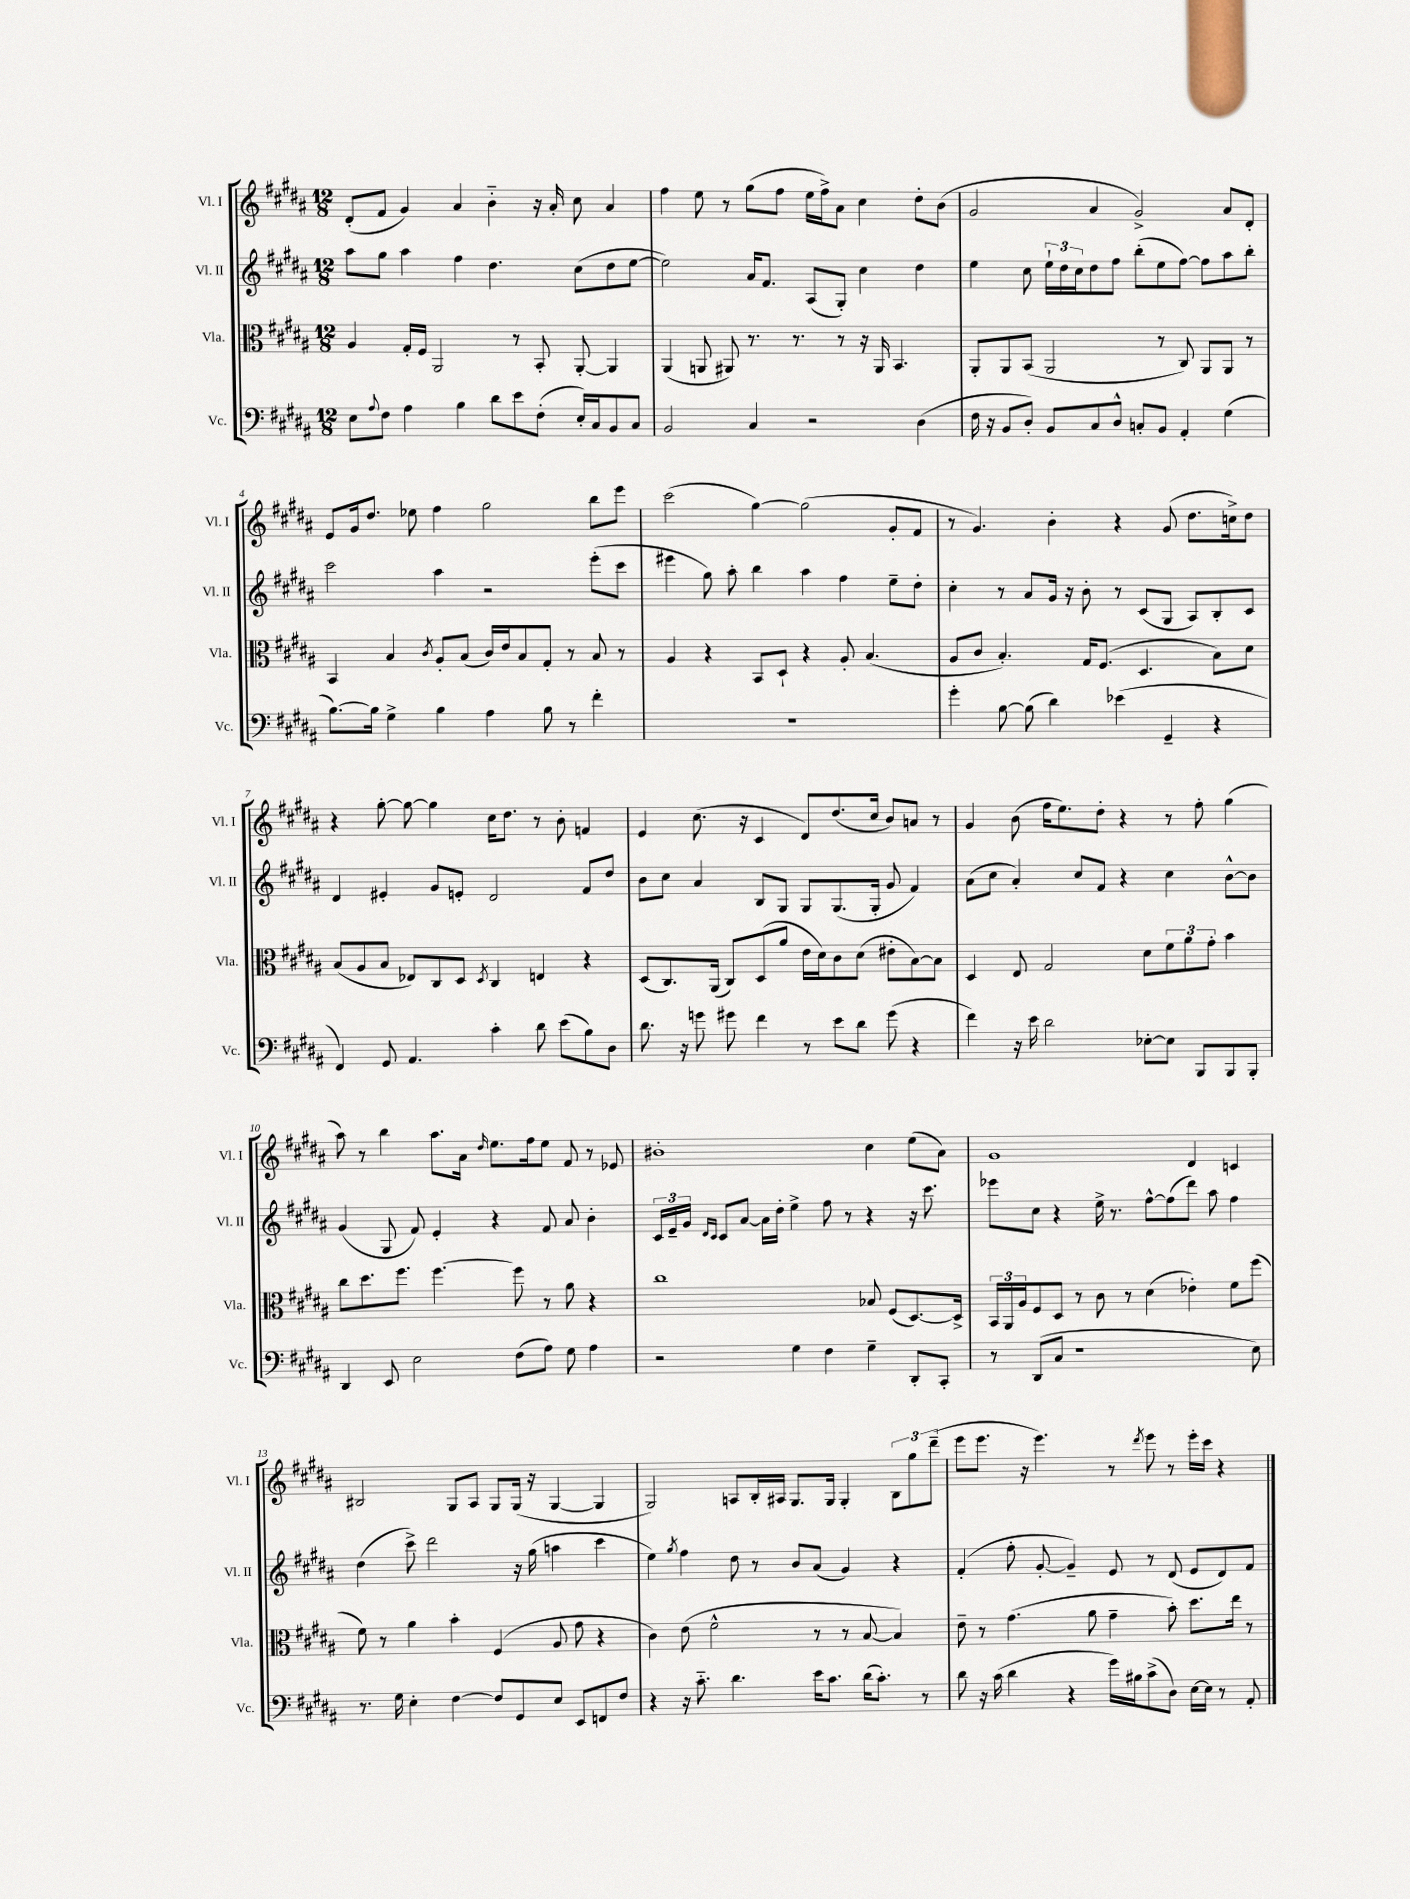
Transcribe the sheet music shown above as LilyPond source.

<<
\new StaffGroup <<
\new Staff = "s0" \with { instrumentName = "Vl. I" shortInstrumentName = "Vl. I" } {
    \clef treble \key b \major \numericTimeSignature \time 12/8
    dis'8-.( fis'8 gis'4) ais'4 b'4-_ r16 ais'16-. cis''8 ais'4 |
    fis''4 e''8 r8 gis''8( fis''8 e''16 fis''16->) ais'8 cis''4 dis''8-. b'8( |
    gis'2 ais'4 gis'2->) ais'8 dis'8-. |
    e'8 gis'16 dis''8. ees''8 fis''4 gis''2 b''8 e'''8 |
    cis'''2( gis''4~) gis''2( gis'8-. fis'8 |
    r8 gis'4.) b'4-. r4 gis'8( dis''8. c''16->) dis''8 |
    r4 gis''8~-. gis''8~ gis''4 cis''16 dis''8. r8 b'8-. f'4 |
    e'4 cis''8.( r16 cis'4 dis'8) dis''8.( cis''16 b'8) a'8 r8 |
    gis'4 b'8( fis''16 e''8.) dis''8-. r4 r8 fis''8-. gis''4( |
    ais''8) r8 b''4 ais''8. ais'16 \grace { dis''16 } e''8. fis''16 e''8 fis'8 r8 ees'8 |
    bis'1-. cis''4 e''8( ais'8) |
    gis'1 dis'4 c'4 |
    bis2 gis8 ais8 gis8 gis16( r16 gis4~ gis4 |
    gis2) a8 b16-. ais16 gis8. gis16 gis4-. \tuplet 3/2 { b8 gis''8 dis'''8--( } |
    e'''8 e'''8. r16 e'''4.) r8 \acciaccatura { dis'''8 } e'''8 r8 e'''16-. cis'''16 r4 \bar "|." |
}
\new Staff = "s1" \with { instrumentName = "Vl. II" shortInstrumentName = "Vl. II" } {
    \clef treble \key b \major \numericTimeSignature \time 12/8
    ais''8 gis''8 ais''4 fis''4 dis''4. cis''8( dis''8 e''8~ |
    e''2) ais'16 fis'8. ais8( gis8-.) cis''4 dis''4 |
    e''4 cis''8 \tuplet 3/2 { e''16-! dis''16 cis''16 } dis''8 fis''8 b''8-.( e''8 fis''8~) fis''8 ais''8 b''8-. |
    cis'''2 ais''4 r2 e'''8-.( cis'''8 |
    eis'''4 gis''8) ais''8-. b''4 ais''4 fis''4 e''8-- dis''8-. |
    cis''4-. r8 ais'8 gis'16 r16 b'8-. r8 cis'8( gis8 ais8) b8-. cis'8 |
    dis'4 eis'4-. gis'8 e'8-. dis'2 fis'8 dis''8 |
    b'8 cis''8 ais'4 b8 gis8 gis8 gis8.( gis16-. gis'8 fis'4) |
    ais'8( cis''8 ais'4-.) cis''8 fis'8 r4 cis''4 b'8~-^ b'8 |
    gis'4( gis8 fis'8) e'4-. r4 fis'8 ais'8 b'4-. |
    \tuplet 3/2 { cis'16 e'16-- gis'16 } \grace { dis'16 cis'16 } cis'8 ais'8~ ais'16 dis''16-. e''4-> fis''8 r8 r4 r16 cis'''8. |
    ees'''8 cis''8 r4 e''16-> r8. fis''8~-^ fis''8( dis'''8) ais''8 fis''4 |
    dis''4( cis'''8->) dis'''2 r16 gis''16( a''4 cis'''4 |
    e''4) \acciaccatura { gis''8 } fis''4 dis''8 r8 b'8 ais'8( gis'4) r4 |
    fis'4-.( fis''8-. gis'8~-. gis'4--) e'8 r8 dis'8( e'8 dis'8) fis'8 \bar "|." |
}
\new Staff = "s2" \with { instrumentName = "Vla." shortInstrumentName = "Vla." } {
    \clef alto \key b \major \numericTimeSignature \time 12/8
    ais4 gis16-. fis16 ais,2 r8 b,8-. ais,8~-. ais,4 |
    ais,4( a,8 ais,8) r8. r8. r8 r16 ais,16 b,4. |
    ais,8-. ais,8 b,8( ais,2 r8 cis8) ais,8 ais,8 r8 |
    b,4 b4 \acciaccatura { cis'8 } ais8-. b8( cis'16) e'16 b8 gis8-. r8 b8 r8 |
    ais4 r4 b,8 dis8-! r4 ais8-. b4.( |
    ais8 cis'8 b4.-.) gis16 fis8.( dis4. b8) dis'8 |
    b8( ais8 b8 ees8) cis8 dis8 \acciaccatura { dis8 } cis4 e4 r4 |
    dis8( cis8.) ais,16( cis8) dis8( ais'8 e'16 dis'16) cis'8 dis'8( eis'8-. b8~) b8 |
    dis4 e8 gis2 dis'8 \tuplet 3/2 { fis'8 ais'8 gis'8-. } b'4 |
    cis''8 dis''8. fis''8. fis''4.~ fis''8 r8 ais'8 r4 |
    cis''1 bes8 fis8( dis8.~) dis16-> |
    \tuplet 3/2 { b,16 ais,16 ais16 } fis8 dis8 r8 cis'8 r8 dis'4( ees'4-.) fis'8 fis''8( |
    fis'8) r8 ais'4 b'4-. fis4( ais8 gis'8 r4 |
    cis'4) e'8( fis'2-^ r8 r8 b8~ b4) |
    e'8-- r8 gis'4.( ais'8 gis'4-- b'8-.) dis''8. e''16 r8 \bar "|." |
}
\new Staff = "s3" \with { instrumentName = "Vc." shortInstrumentName = "Vc." } {
    \clef bass \key b \major \numericTimeSignature \time 12/8
    e8 \appoggiatura { ais8 } fis8 ais4 b4 dis'8 e'8 fis8-.( e16-.) cis16 b,8 cis8 |
    b,2 cis4 r2 dis4( |
    fis16 r16 b,8 dis8-.) b,8 cis8 dis8-^ c8-. b,8 ais,4-. gis4( |
    b8.~) b16 gis4-> b4 ais4 b8 r8 fis'4-. |
    R1. |
    gis'4-. b8~ b8( dis'4) ees'4( gis,4-- r4 |
    fis,4) gis,8 ais,4. cis'4-. dis'8 e'8( b8) dis8 |
    dis'8. r16 g'8 gis'8 fis'4 r8 e'8 dis'8 gis'8( r4 |
    fis'4) r16 e'16 dis'2 ees8~-. ees8 b,,8 b,,8 b,,8-. |
    dis,4 e,8 e2 fis8( ais8) gis8 ais4 |
    r2 gis4 fis4 gis4-- dis,8-. cis,8-. |
    r8 dis,8( cis8 r1 e8) |
    r8. gis16 e4-. fis4~ fis8 gis,8 e8 e,8 f,8 fis8 |
    r4 r16 cis'8.-_ dis'4. e'16 cis'8. dis'16( cis'8.-.) r8 |
    dis'8 r16 cis'16( dis'4 r4 gis'16) bis16 cis'8->( dis8) e16~ e16 r8 ais,8-. \bar "|." |
}
>>
>>
